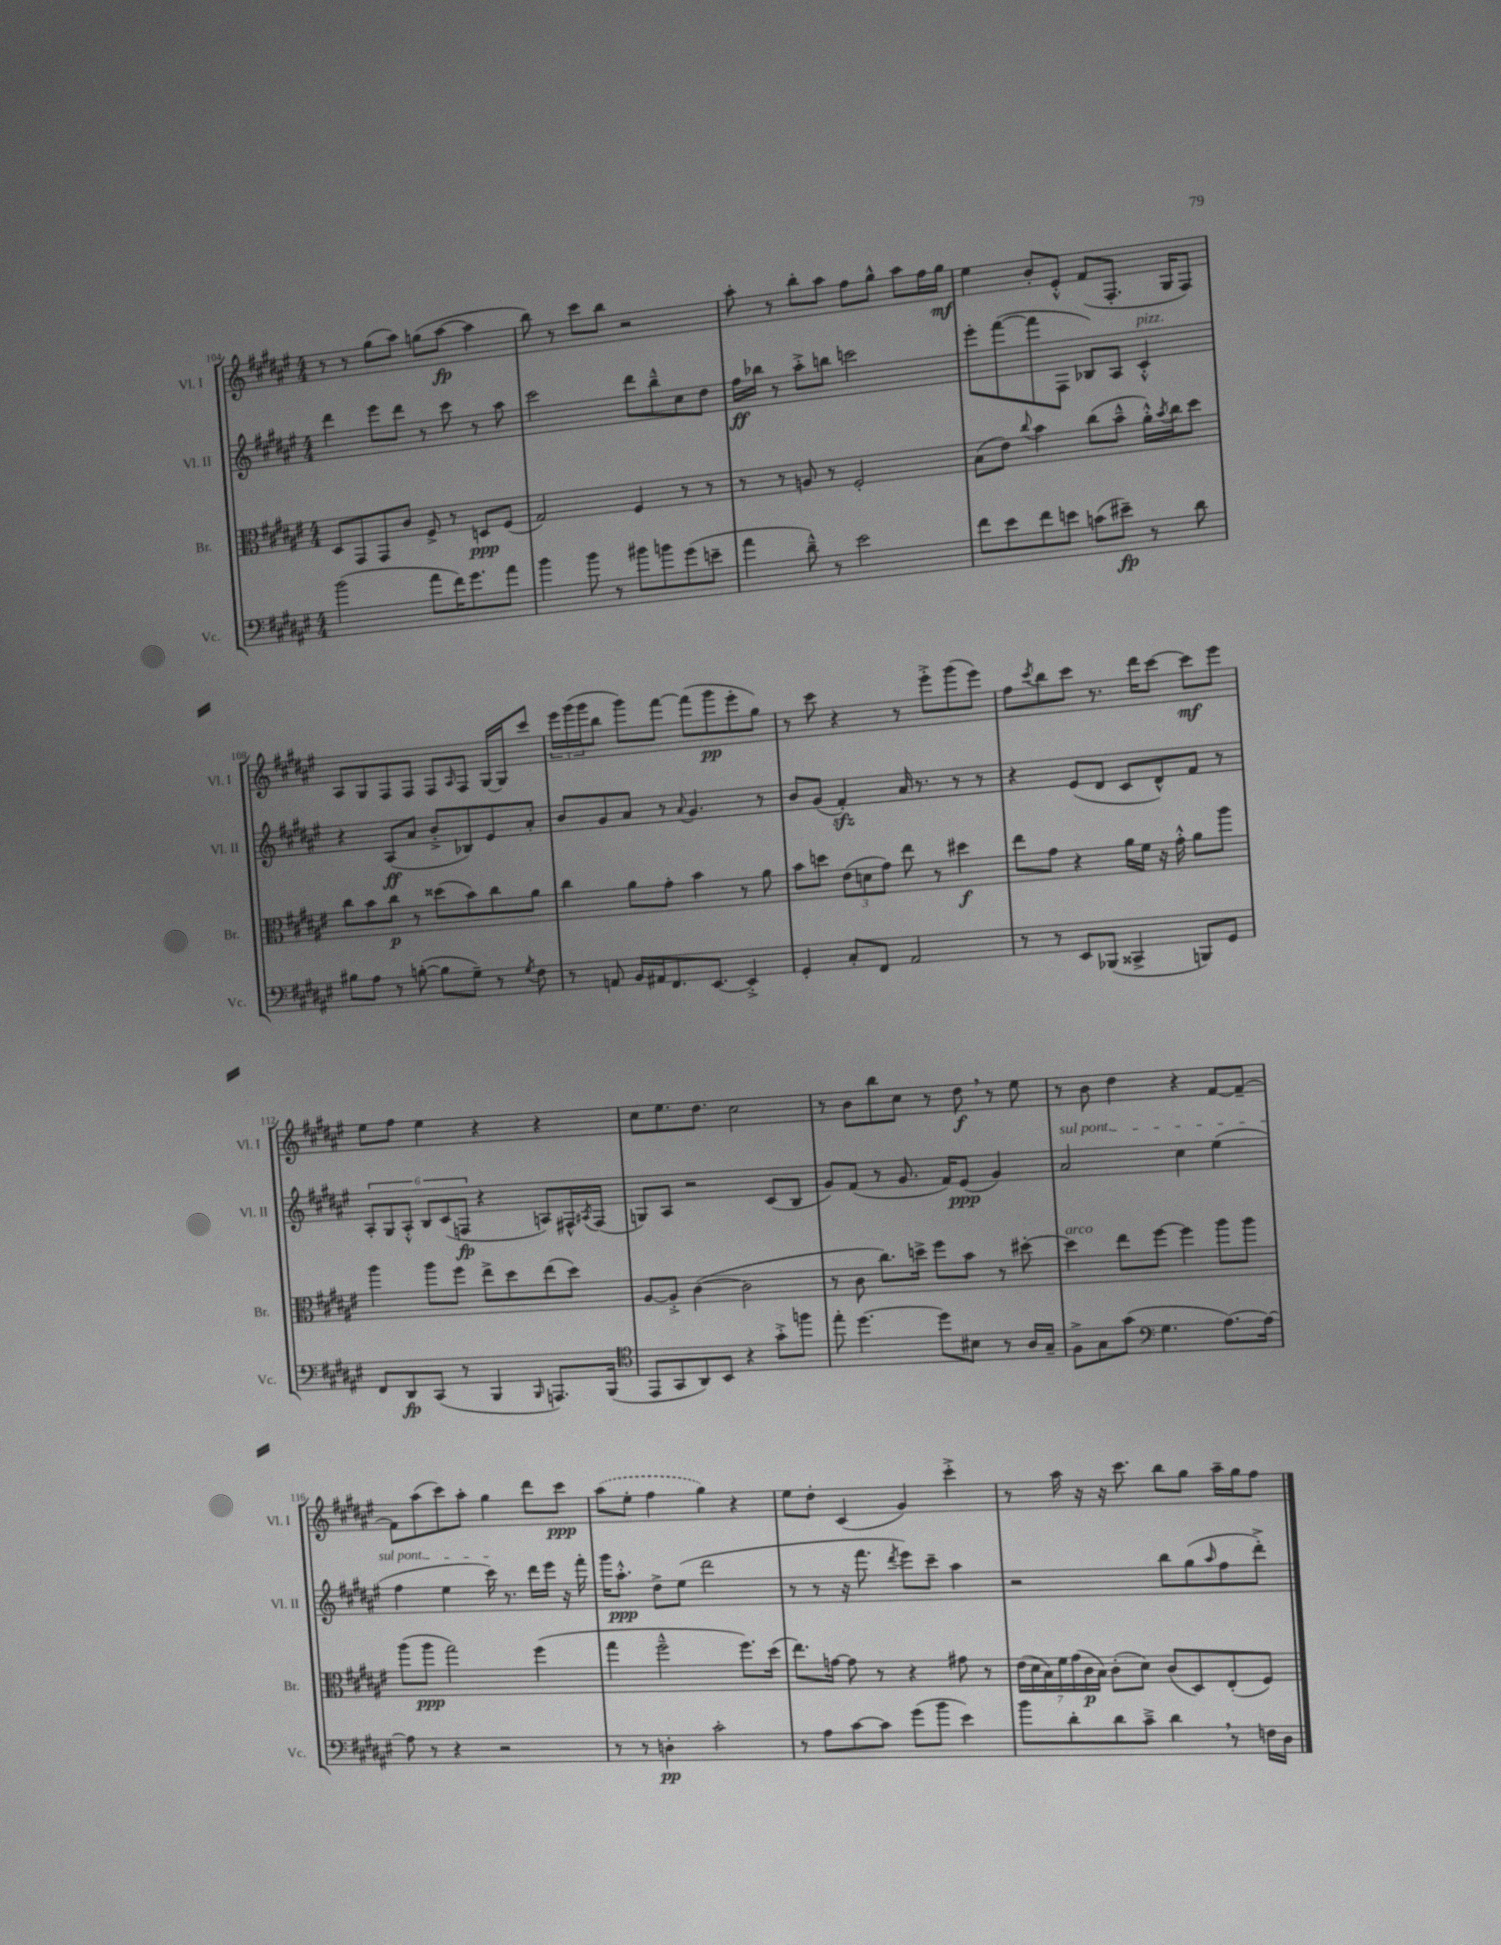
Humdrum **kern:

**kern	**dynam	**kern	**dynam	**kern	**dynam	**kern	**dynam
*part4	*part4	*part3	*part3	*part2	*part2	*part1	*part1
*staff4	*staff4	*staff3	*staff3	*staff2	*staff2	*staff1	*staff1
*I"Vc.	*	*I"Br.	*	*I"Vl. II	*	*I"Vl. I	*
*I'Vc.	*	*I'Br.	*	*I'Vl. II	*	*I'Vl. I	*
*clefF4	*	*clefC3	*	*clefG2	*	*clefG2	*
*k[f#c#g#d#a#e#]	*	*k[f#c#g#d#a#e#]	*	*k[f#c#g#d#a#e#]	*	*k[f#c#g#d#a#e#]	*
*M4/4	*	*M4/4	*	*M4/4	*	*M4/4	*
=104	=104	=104	=104	=104	=104	=104	=104
(2b\	.	8D#/L	.	4ddd#\	.	8r	.
.	.	8GG#/	.	.	.	8r	.
.	.	8GG#/	.	8eee#\L	.	(8gg#\L	.
.	.	8c#/J	.	8ddd#\J	.	8aa#\J)	.
8a#\L	.	8F#^/	.	8r	.	(8ggn\L	.
16f#\K)	.	8r	.	8ccc#\	.	[8aa#\J	fp
8.g#\	.	.	.	.	.	.	.
.	.	8Dn/L	ppp	8r	.	4aa#\]	.
8a#\J	.	(8F#/J	.	8aa#\	.	.	.
=105	=105	=105	=105	=105	=105	=105	=105
4b\	.	2G#/)	.	2ccc#\	.	8bb\)	.
.	.	.	.	.	.	8r	.
8b\	.	.	.	.	.	8ccc#\L	.
8r	.	.	.	.	.	8bb\J	.
8b#X\L	.	4F#/	.	8ddd#\L	.	2r	.
8bn\	.	.	.	8bb~^^\	.	.	.
(8g#\	.	8r	.	8cc#\	.	.	.
8en~\J	.	8r	.	8dd#\J	.	.	.
=106	=106	=106	=106	=106	=106	=106	=106
4a#\	.	8r	.	16ff#\LL	ff	8aa#'\	.
.	.	.	.	16bb-X\JJ	.	.	.
.	.	8r	.	8r	.	8r	.
8d#~^^\)	.	8An/	.	8aa#'^\L	.	8bb'\L	.
8r	.	8r	.	8bbn\J	.	8aa#\J	.
2e#\	.	2F#'/	.	2cccn\	.	8ff#\L	.
.	.	.	.	.	.	8gg#^^\J	.
.	.	.	.	.	.	8aa#\L	.
.	.	.	.	.	.	16ff#\L	.
.	.	.	.	.	.	16gg#\JJ	mf
=107	=107	=107	=107	=107	=107	=107	=107
8f#\L	.	(8B\L	.	8eee#'\L	.	4ee#\	.
8e#\	.	8e#\J)	.	([8fff#\	.	.	.
.	.	8qqcc#/	.	.	.	.	.
8f#\	.	4b\	.	8fff#\]	.	8b'/L	.
8en\J	.	.	.	8F#\J	.	8e#'^^/J	.
(8cn\L	.	(8cc#\L	.	8B-X/L)	.	(8f#/L	.
8e#X~\J)	fp	8b~^^\J	.	8A#/J	.	8.F#'/J	.
!	!	!	!	!LO:TX:a:i:t=pizz.	!	!	!
8r	.	16a#'^^\LL)	.	4c#'^^/	.	.	.
.	.	8qb/	.	.	.	.	.
.	.	16cc#\J	.	.	.	16G#/KL	.
8d#\	.	8dd#\J	.	.	.	8F#/J)	.
!!LO:LB:g=z
=108	=108	=108	=108	=108	=108	=108	=108
8B#X\L	.	8cc#\L	.	4r	.	8A#/L	.
8A#\J	.	8b\	.	.	.	8G#/	.
8r	.	8cc#\J	p	(8A#/L	ff	8F#/	.
([8Bn'\	.	8r	.	8a#/J	.	8F#/J	.
8B\L]	.	(8dd##X\L	.	8b'^/L	.	8F#/L	.
.	.	.	.	.	.	16qqA#/	.
8G#~\J)	.	8b\)	.	8B-X/)	.	8F#/J	.
8r	.	8cc#\	.	8e#/	.	[16G#/LL	.
.	.	.	.	.	.	16G#/J]	.
8qG#/	.	.	.	.	.	.	.
8F#\	.	8a#\J	.	8a#'/J	.	8ccc#/J	.
=109	=109	=109	=109	=109	=109	=109	=109
8r	.	4cc#\	.	8b/L	.	24eee#\LL	.
.	.	.	.	.	.	(24ggg#\	.
.	.	.	.	.	.	24ggg#\J	.
8AAn/	.	.	.	8g#/	.	8bb\J	.
16BB/LL	.	8a#\L	.	8a#/J	.	8ggg#\L)	.
16AA#X/J	.	.	.	.	.	.	.
8.FF#/	.	8g#'\J	.	8r	.	[8fff#\J	.
.	.	.	.	8qqa#/	.	.	.
.	.	4b\	.	4.g#/	.	(8fff#\L]	.
[8.EE#/J	.	.	.	.	.	.	.
.	.	.	.	.	.	8ggg#\	pp
4EE#'^/]	.	8r	.	.	.	8eee#'\	.
.	.	8a#\	.	8r	.	8gg#\J)	.
=110	=110	=110	=110	=110	=110	=110	=110
4GG#'/	.	8b\L	.	8b/L	.	8r	.
.	.	8ddn\J	.	(8g#/J	.	8ccc#\	.
8C#'/L	.	(12e#\L	.	4f#zz'/)	.	4r	.
.	.	12dn\	.	.	.	.	.
8FF#/J	.	.	.	.	.	.	.
.	.	12g#\J)	.	.	.	.	.
2AA#/	.	8ee#\	.	16a#/	.	8r	.
.	.	.	.	8.r	.	.	.
.	.	8r	.	.	.	8eee#'^\L	.
.	.	4dd#X\	f	8r	.	(8ggg#\	.
.	.	.	.	8r	.	8eee#\J)	.
=111	=111	=111	=111	=111	=111	=111	=111
8r	.	8ee#\L	.	4r	.	8ff#\L	.
.	.	.	.	.	.	8qccc#/	.
8r	.	8g#\J	.	.	.	8bb\	.
8EE#/L	.	4r	.	(8e#/L	.	8ccc#\J	.
(8BBB-X/J	.	.	.	8d#/J	.	8.r	.
4CC##X^/	.	16a#\LL	.	8c#/L	.	.	.
.	.	16f#\JJ	.	.	.	16ddd#\KL	.
.	.	16r	.	8d#^^/)	.	[8ccc#\J	.
.	.	16g#'^^\	.	.	.	.	.
8BBBn/L)	.	8a#\L	.	8f#/J	.	8ccc#\L]	mf
8GG#/J	.	8aa#\J	.	8r	.	8eee#\J	.
!!LO:LB:g=z
=112	=112	=112	=112	=112	=112	=112	=112
8FF#/L	.	4aa#\	.	12A#'/L	.	8ee#\L	.
.	.	.	.	12G#/	.	.	.
8DD#/	fp	.	.	.	.	8ff#\J	.
.	.	.	.	12A#'^^/J	.	.	.
(8CC#/J	.	8aa#\L	.	12B/L	.	4ee#\	.
.	.	.	.	(12c#/	.	.	.
8r	.	8ff#\J	.	.	.	.	.
.	.	.	.	12Fn/J	fp	.	.
4BBB/	.	8ee#^\L	.	4r	.	4r	.
.	.	8dd#\	.	.	.	.	.
16qqBBB/	.	.	.	.	.	.	.
8.AAAn/L)	.	(8ee#\	.	8An/L)	.	4r	.
.	.	8dd#\J)	.	16F#X^^/L	.	.	.
.	.	.	.	8qA#X/	.	.	.
(16BBB/Jk	.	.	.	(16F#/JJ	.	.	.
=113	=113	=113	=113	=113	=113	=113	=113
*clefC4	*	*	*	*	*	*	*
8EE#/L	.	[8A#/L	.	8Gn/L)	.	8cc#\L	.
8GG#/	.	8A#'^/J]	.	8A#/J	.	8.ee#\	.
8AA#/)	.	([4c#\	.	2r	.	.	.
.	.	.	.	.	.	8.dd#\J	.
8BB/J	.	.	.	.	.	.	.
4r	.	2c#\]	.	.	.	2cc#\	.
8g#'^\L	.	.	.	(8c#/L	.	.	.
8ffn\J	.	.	.	8B/J	.	.	.
=114	=114	=114	=114	=114	=114	=114	=114
8ee#'\	.	8r	.	8g#/L)	.	8r	.
[4.dd#\	.	8c#\	.	(8f#/J	.	8b\L	.
.	.	8.cc#\L)	.	8r	.	8bb\	.
.	.	.	.	8.g#/	.	8cc#\J	.
.	.	16ddn^\Jk	.	.	.	.	.
8dd#\L]	.	8ff#\L	.	.	.	8r	.
.	.	.	.	16f#/KL)	.	.	.
8B#X\J	.	8b\J	.	(8e#/J	ppp	8dd#,\	f
8r	.	8r	.	4g#/)	.	8r	.
16A#/LL	.	[8dd#X'\	.	.	.	8ee#\	.
16G#~/JJ	.	.	.	.	.	.	.
=115	=115	=115	=115	=115	=115	=115	=115
!	!	!	!	!LO:TX:a:i:t=sul pont.	!	!	!
!	!	!LO:TX:a:i:t=arco	!	!	!	!	!
8F#^\L	.	4dd#\]	.	2a#/	.	8r	.
8G#\	.	.	.	.	.	8b\	.
(8g#\J	.	8ee#\L	.	.	.	4dd#\	.
*clefF4	*	*	*	*	*	*	*
4.G#\	.	[8ff#\J	.	.	.	.	.
.	.	4ff#\]	.	4cc#\	.	4r	.
[8.A#\L)	.	8aa#\L	.	(4ee#\	.	[8f#/L	.
.	.	8aa#\J	.	.	.	8f#~/J_	.
16A#\Jk_	.	.	.	.	.	.	.
!!LO:LB:g=z
=116	=116	=116	=116	=116	=116	=116	=116
8A#\]	.	(8aa#\L	.	4ff#\	.	8f#\L]	.
8r	.	8aa#\J	ppp	.	.	(8aa#\	.
4r	.	2gg#\)	.	4ee#\	.	8ccc#\)	.
.	.	.	.	.	.	8aa#'\J	.
2r	.	.	.	16ccc#\)	.	4gg#\	.
.	.	.	.	8.r	.	.	.
.	.	(4ff#\	.	16ddd#\LL	.	8ddd#\L	.
.	.	.	.	16eee#\JJ	.	.	.
.	.	.	.	16r	.	8ccc#\J	ppp
.	.	.	.	16fff#'\	.	.	.
=117	=117	=117	=117	=117	=117	=117	=117
8r	.	4gg#\	.	16ggg#\KL	.	(8aa#\L	.
.	.	.	.	8.aa#'^^\J	ppp	.	.
8r	.	.	.	.	.	8ee#'\J	.
4Dn'\	pp	2ff#~^^\	.	8dd#^\L	.	4ff#\	.
.	.	.	.	(8ee#\J	.	.	.
2c#'\	.	.	.	2ddd#\	.	4gg#\)	.
.	.	8.ff#\L)	.	.	.	4r	.
.	.	(16dd#\Jk	.	.	.	.	.
=118	=118	=118	=118	=118	=118	=118	=118
8r	.	8.ee#\L)	.	8r	.	8ee#\L	.
8A#\L	.	.	.	8r	.	8dd#'\J	.
.	.	[16gn\Jk	.	.	.	.	.
[8c#\	.	8g\]	.	16r	.	(4c#/	.
.	.	.	.	8.fff#\	.	.	.
8c#\J]	.	8r	.	.	.	.	.
.	.	.	.	8qddd#/	.	.	.
(8g#\L	.	4r	.	8eee#\L)	.	4g#/)	.
8b\J	.	.	.	8ccc#~\J	.	.	.
4e#\)	.	8g#X\	.	4aa#\	.	4ccc#'^\	.
.	.	8r	.	.	.	.	.
=119	=119	=119	=119	=119	=119	=119	=119
8b\L	.	(28e#\LL	.	2r	.	8r	.
.	.	28d#\	.	.	.	.	.
.	.	28B\)	.	.	.	.	.
.	.	28f#\	.	.	.	.	.
8d#'\	.	.	.	.	.	16aa#\	.
.	.	(28g#\	.	.	.	.	.
.	.	28c#\	p	.	.	.	.
.	.	.	.	.	.	16r	.
.	.	28B\JJ)	.	.	.	.	.
8d#\	.	(8c#'\L	.	.	.	16r	.
.	.	.	.	.	.	8.ccc#\	.
8c#~^\J	.	8d#\J)	.	.	.	.	.
4d#,\	.	(8c#/L	.	8bb\L	.	8bb\L	.
.	.	8D#/)	.	(8gg#\	.	8gg#\J	.
.	.	.	.	16qqaa#/	.	.	.
8r	.	(8E#'/	.	8ff#\	.	16aa#~\LL	.
.	.	.	.	.	.	16gg#\J	.
16Fn\LL	.	8F#/J)	.	8ddd#'^\J)	.	8ff#\J	.
16D#\JJ	.	.	.	.	.	.	.
==	==	==	==	==	==	==	==
*-	*-	*-	*-	*-	*-	*-	*-
